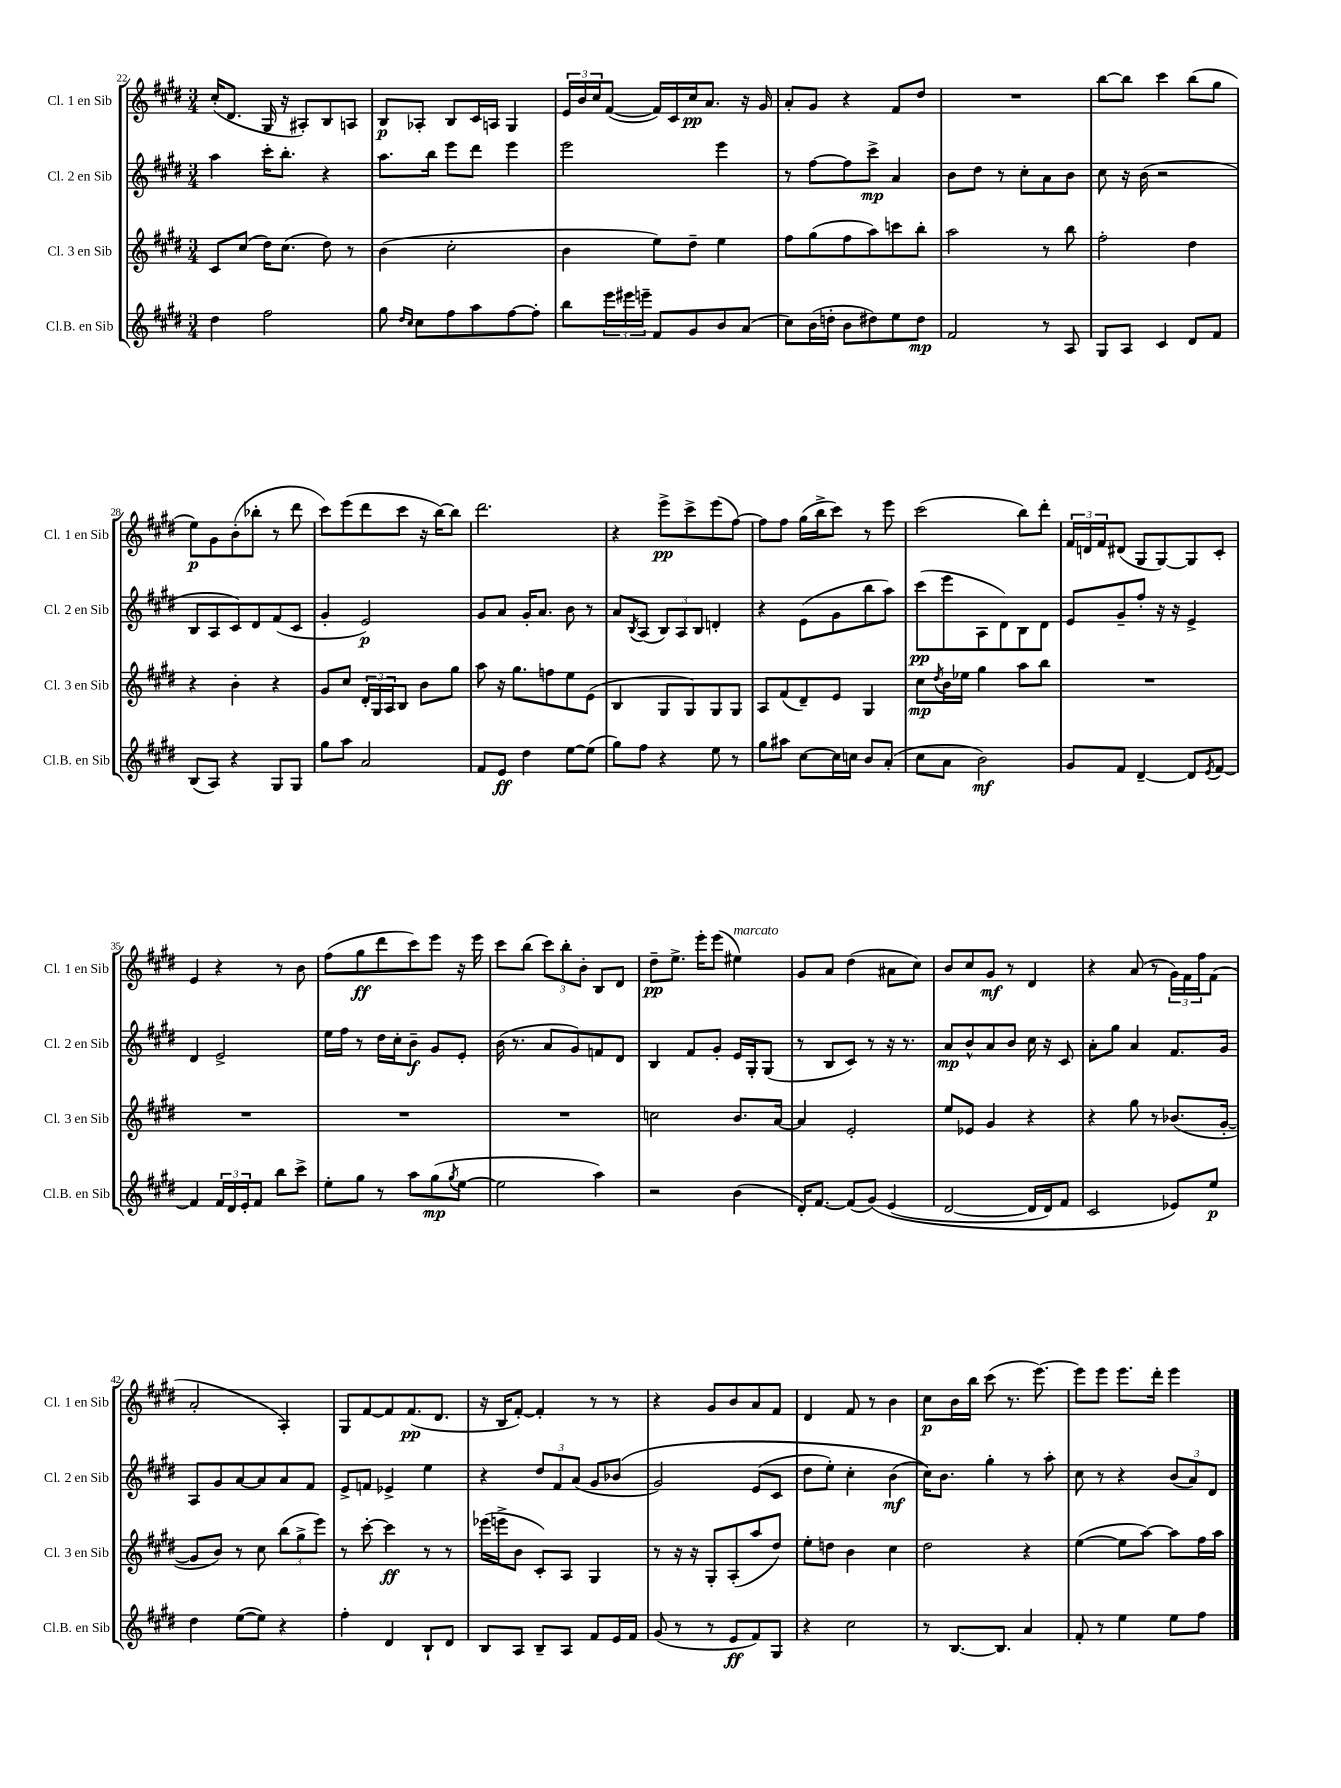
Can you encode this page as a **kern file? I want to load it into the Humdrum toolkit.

**kern	**kern	**kern	**kern
*staff4	*staff3	*staff2	*staff1
*clefG2	*clefG2	*clefG2	*clefG2
*k[f#c#g#d#]	*k[f#c#g#d#]	*k[f#c#g#d#]	*k[f#c#g#d#]
*M3/4	*M3/4	*M3/4	*M3/4
4dd#\	8c#/L	4aa\	(16cc#'/LK
.	.	.	8.d#/J
.	(8cc#/J	.	.
2ff#\	16dd#\LK)	16ccc#'\LK	16G#/
.	(8.cc#\J	8.bb'\J	16r
.	.	.	8A#'/L)
.	8dd#\)	4r	8B/
.	8r	.	8A/J
=	=	=	=
8gg#\	(4b\	8.aa\L	8B/L
16qqdd#/LL	.	.	.
16qqcc#/JJ	.	.	.
8cc#\L	.	.	8A-'/J
.	.	16bb\Jk	.
8ff#\	2cc#'\	8eee\L	8B/L
8aa\	.	8ddd#\J	16c#/L
.	.	.	16A/JJ
[8ff#\	.	4eee\	4G#/
8ff#'\]J	.	.	.
=	=	=	=
8bb\L	4b\	2eee\	24e/LL
.	.	.	24b/
.	.	.	24cc#/J
24eee\L	.	.	([8f#/J
24eee#\	.	.	.
24eee~\JJ	.	.	.
8f#/L	8ee\L)	.	16f#/]LL)
.	.	.	16c#/
8g#/	8dd#~\J	.	16cc#/J
.	.	.	8.a/J
8b/	4ee\	4eee\	.
(8a/J	.	.	16r
.	.	.	16g#/
=	=	=	=
8cc#\L)	8ff#\L	8r	8a'/L
(16b\L	(8gg#\	[8ff#\L	8g#/J
16dd'\JJ	.	.	.
8b\L	8ff#\	8ff#\]	4r
8dd#\)	8aa\)	8ccc#^\J	.
8ee\	8ccc\	4a/	8f#/L
8dd#\J	8bb'\J	.	8dd#/J
=	=	=	=
2f#/	2aa\	8b\L	2.r
.	.	8dd#\J	.
.	.	8r	.
.	.	8cc#'\L	.
8r	8r	8a\	.
8A/	8bb\	8b\J	.
=	=	=	=
8G#/L	2ff#'\	8cc#\	[8bb\L
8A/J	.	16r	8bb\]J
.	.	(16b\	.
4c#/	.	2r	4ccc#\
8d#/L	4dd#\	.	(8bb\L
8f#/J	.	.	8gg#\J
=	=	=	=
(8B/L	4r	8B/L	8ee\L)
8A/J)	.	8A/	8g#\
4r	4b'\	8c#/)	(8b'\
.	.	8d#/	8bb-'\J
8G#/L	4r	(8f#/	8r
8G#/J	.	8c#/J	8ddd#\
=	=	=	=
8gg#\L	8g#/L	4g#'/	8ccc#\L)
8aa\J	8cc#/J	.	(8eee\
2a/	24d#'/LL	2e/)	8ddd#\
.	24G#/	.	.
.	24A/J	.	.
.	8B/J	.	8ccc#\J
.	8b\L	.	16r
.	.	.	[16bb\LK)
.	8gg#\J	.	8bb\]J
=	=	=	=
8f#/L	8aa\	8g#/L	2.ddd#\
8e/J	16r	8a/J	.
.	8.gg#\L	.	.
4dd#\	.	16g#'/LK	.
.	.	8.a/J	.
.	8ff\	.	.
[8ee\L	8ee\	8b\	.
(8ee\]J	(8e\J	8r	.
=	=	=	=
8gg#\L)	4B/	8a/L	4r
.	.	8qB/	.
8ff#\J	.	(8A/J	.
4r	8G#/L	12B/L)	8eee^\L
.	.	12A/	.
.	8G#/)	.	8ccc#^\
.	.	12B/J	.
8ee\	8G#/	4d'/	(8eee\
8r	8G#/J	.	[8ff#\J)
=	=	=	=
8gg#\L	8A/L	4r	8ff#\]L
8aa#\J	(8f#/	.	8ff#\J
[8cc#\L	8d#~/)	(8e\L	(16gg#\LL
.	.	.	16bb^\J
16cc#\]L	8e/J	8g#\	8ccc#\J)
16cc\JJ	.	.	.
8b/L	4G#/	8bb\	8r
(8a'/J	.	8aa\J)	8eee\
=	=	=	=
8cc#\L	8cc#\L	(8ccc#\L	(2ccc#\
.	8qdd#/	.	.
8a\J	16b\L	8eee\	.
.	16ee-\JJ	.	.
2b\)	4gg#\	8A\	.
.	.	8d#\)	.
.	8aa\L	8B\	8bb\L)
.	8bb\J	8d#\J	8ddd#'\J
=	=	=	=
8g#/L	2.r	8e/L	24f#/LL
.	.	.	24d/
.	.	.	24f#/J
8f#/J	.	8g#~/	(8d#/J
[4d#~/	.	8ff#'/J	8G#/L
.	.	16r	[8G#/)
.	.	16r	.
8d#/]L	.	4e^/	8G#/]
8qe/	.	.	.
[8f#/J	.	.	8c#'/J
=	=	=	=
4f#/]	2.r	4d#/	4e/
24f#/LL	.	2e^/	4r
24d#/	.	.	.
24e'/J	.	.	.
8f#/J	.	.	.
8bb\L	.	.	8r
8ccc#^\J	.	.	8b\
=	=	=	=
8ee'\L	2.r	16ee\LL	(8ff#\L
.	.	16ff#\JJ	.
8gg#\J	.	8r	8gg#\
8r	.	16dd#\LL	8ddd#\
.	.	16cc#'\J	.
8aa\L	.	8b~\J	8ccc#\)
(8gg#\	.	8g#/L	8eee\J
8qgg#/	.	.	.
[8ee\J	.	8e'/J	16r
.	.	.	16eee\
=	=	=	=
2ee\]	2.r	(16b\	8ccc#\L
.	.	8.r	.
.	.	.	(8bb\J
.	.	8a/L	12ccc#\L)
.	.	.	12bb'\
.	.	8g#/)	.
.	.	.	12b'\J
4aa\)	.	8f/	8B/L
.	.	8d#/J	8d#/J
=	=	=	=
2r	2cc\	4B/	8dd#~\L
.	.	.	8.ee^\J
.	.	8f#/L	.
.	.	.	16eee'\LK
.	.	8g#'/J	(8eee\J
(4b\	8.b/L	16e/LL	4ee#\)
.	.	16G#'/J	.
.	.	(8G#/J	.
.	[16a/Jk	.	.
=	=	=	=
16d#'/LK)	4a/]	8r	8g#/L
[8.f#/J	.	.	.
.	.	8B/L	8a/J
(8f#/]L	2e'/	8c#/J)	(4dd#\
&(8g#/J)	.	8r	.
(4e/	.	16r	8a#\L
.	.	8.r	.
.	.	.	8cc#\J)
=	=	=	=
[2d#/	8ee/L	8a/L	8b/L
.	8e-/J	8b^^/	8cc#/
.	4g#/	8a/	8g#/J
.	.	8b/J	8r
16d#/]LL	4r	16cc#\	4d#/
16d#/J)	.	16r	.
8f#/J	.	8c#/	.
=	=	=	=
2c#/	4r	8a'\L	4r
.	.	8gg#\J	.
.	8gg#\	4a/	(8a/
.	8r	.	8r
8e-/L&)	(8.b-/L	8.f#/L	24g#\LL)
.	.	.	24f#\
.	.	.	24ff#\J
8ee/J	.	.	(8f#\J
.	[16g#'/Jk	16g#/Jk	.
=	=	=	=
4dd#\	8g#/]L	8A/L	2a'/
.	8b/J)	8g#/	.
([8ee\L	8r	[8a/	.
8ee\]J)	8cc#\	8a/]	.
4r	(12bb\L	8a/	4A'/)
.	12gg#^\	.	.
.	.	8f#/J	.
.	12eee\J)	.	.
=	=	=	=
4ff#'\	8r	8e^/L	8G#/L
.	[8ccc#'\	8f/J	[8f#/
4d#/	4ccc#\]	4e-^/	8f#/]
.	.	.	(8.f#/
8B`/L	8r	4ee\	.
.	.	.	8.d#/J
8d#/J	8r	.	.
=	=	=	=
8B/L	(16eee-\LL	4r	16r
.	16eee^\J	.	16B/LK
8A/J	8b\J	.	[8f#'/J)
8B~/L	8c#'/L)	12dd#/L	4f#'/]
.	.	12f#/	.
8A/J	8A/J	.	.
.	.	(12a/J	.
8f#/L	4G#/	8g#/L	8r
16e/L	.	&(8b-/J	8r
16f#/JJ	.	.	.
=	=	=	=
(8g#/	8r	2g#/)	4r
8r	16r	.	.
.	16r	.	.
8r	8G#'/L	.	8g#/L
8e/L	(8A'/	.	8b/
8f#/)	8aa/	(8e/L	8a/
8G#/J	8dd#/J)	8c#/J	8f#/J
=	=	=	=
4r	8ee'\L	8dd#\L	4d#/
.	8dd\J	8ee'\J)	.
2cc#\	4b\	4cc#'\	8f#/
.	.	.	8r
.	4cc#\	(4b\	4b\
=	=	=	=
8r	2dd#\	16cc#\LK)&)	8cc#\L
.	.	8.b\J	.
[8.B/L	.	.	16b\L
.	.	.	16bb\JJ
.	.	4gg#'\	(8ccc#\
8.B/]J	.	.	.
.	.	.	8.r
4a/	4r	8r	.
.	.	.	[8.eee\)
.	.	8aa'\	.
=	=	=	=
8f#'/	([4ee\	8cc#\	8eee\]L
8r	.	8r	8eee\J
4ee\	8ee\]L	4r	8.eee\L
.	[8aa\J)	.	.
.	.	.	16ddd#'\Jk
8ee\L	8aa\]L	(12b/L	4eee\
.	.	12a/)	.
8ff#\J	16ff#\L	.	.
.	.	12d#/J	.
.	16aa\JJ	.	.
==	==	==	==
*-	*-	*-	*-
